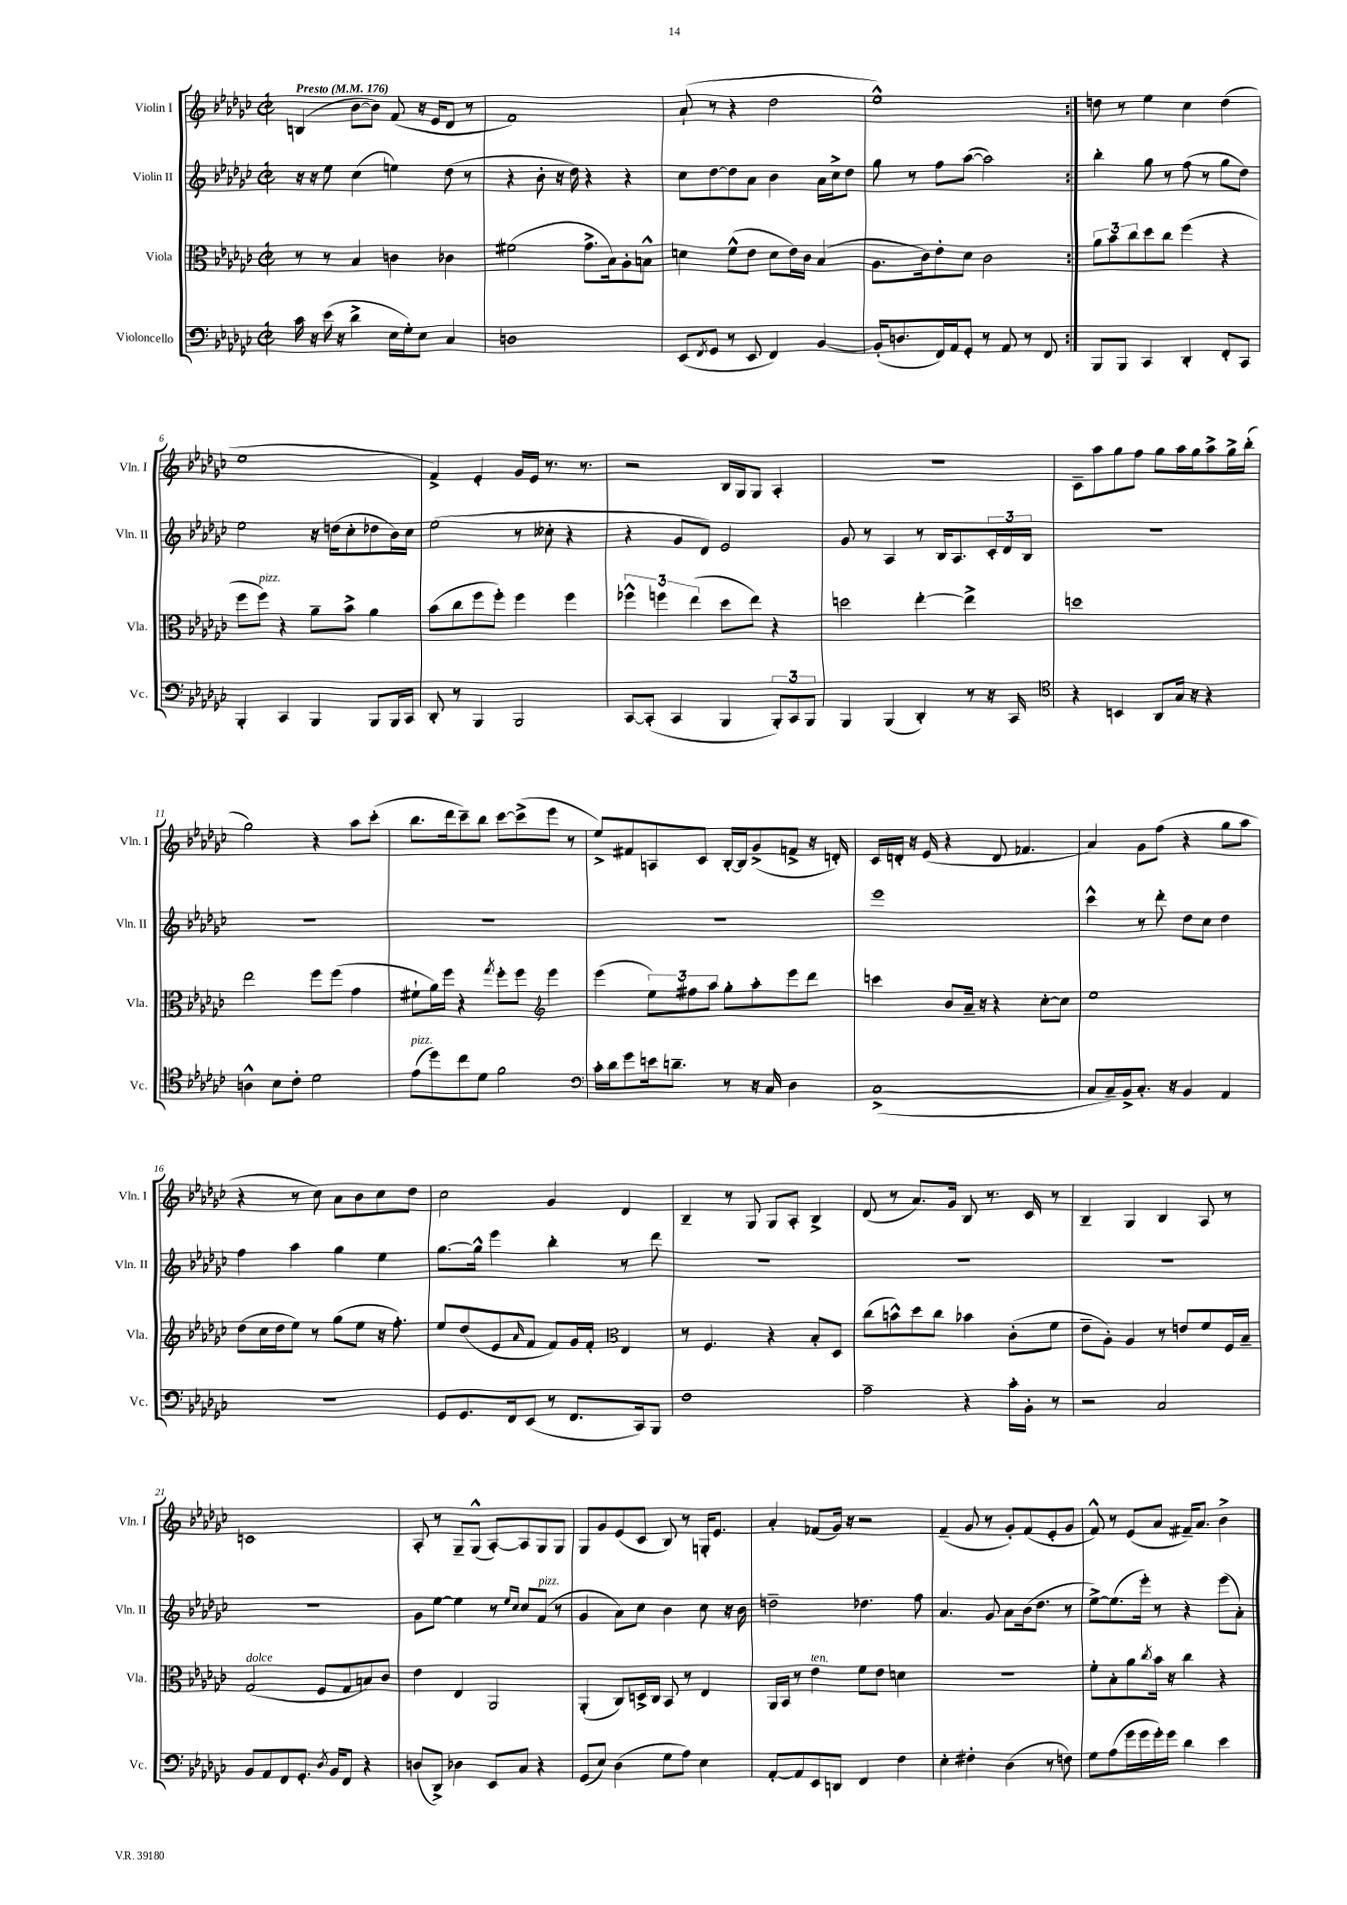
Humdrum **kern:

**kern	**kern	**kern	**kern
*part4	*part3	*part2	*part1
*staff4	*staff3	*staff2	*staff1
*I"Violoncello	*I"Viola	*I"Violin II	*I"Violin I
*I'Vc.	*I'Vla.	*I'Vln. II	*I'Vln. I
*clefF4	*clefC3	*clefG2	*clefG2
*k[b-e-a-d-g-c-]	*k[b-e-a-d-g-c-]	*k[b-e-a-d-g-c-]	*k[b-e-a-d-g-c-]
*M2/2	*M2/2	*M2/2	*M2/2
*met(c|)	*met(c|)	*met(c|)	*met(c|)
*MM176	*MM176	*MM176	*MM176
=1	=1	=1	=1
!	!	!	!LO:TX:a:B:t=Presto
16c-\	8r	16r	(4Bn/
16r	.	16r	.
(16e-\	8r	8ee-\	.
16r	.	.	.
4d-^\	4B-/	(4cc-\	[8b-\L
.	.	.	8b-\J])
16E-\LL	4cn\	4een\)	(8f/
16G-'\J)	.	.	.
8E-\J	.	.	16r
.	.	.	16e-/KL
4C-/	4c-X\	(8dd-\	8d-/J
.	.	8r	8r
=2	=2	=2	=2
1Dn	(2f#X\	4r	1f)
.	.	8b-'\	.
.	.	16r	.
.	.	16dd-\)	.
.	8.g-^\L	4r	.
.	16B-\k)	.	.
.	8A-'\	4r	.
.	8Bn^^\J	.	.
=3	=3	=3	=3
(8EE-/L	4dn\	8cc-\L	(8a-`/
8qFF/	.	.	.
8GG-/J	.	[8dd-\	8r
8r	(8f^^\L	8dd-\]	4r
8EE-/	8e-\J	8a-\J	.
4FF/)	8d\L	4b-\	2dd-\
.	16e-\L)	.	.
.	16c-\JJ	.	.
[4BB-/	(4B-/	16a-\LL	.
.	.	16cc-^\J	.
.	.	8dd-\J	.
=4	=4	=4	=4
(16BB-'/KL]	8.A-\L	8gg-\	1ee-^^)
8.Dn/	.	.	.
.	.	8r	.
.	16c-\k)	.	.
16FF/L)	8e-'\	8ff\L	.
16AA-/J	.	.	.
8GG-'/J	8d-\J	([8aa-\J	.
8r	2c-\	2aa-\])	.
8AA-/	.	.	.
8r	.	.	.
8FF/	.	.	.
=5:|!	=5:|!	=5:|!	=5:|!
8BBB-/L	12a-\L	4bb-'\	8ddn\
.	12b-\	.	.
8BBB-/J	.	.	8r
.	12cc-\	.	.
4CC-/	8dd-\	8gg-\	4ee-\
.	8cc-\J	8r	.
4DD-'/	(4ff\	(8ff\	4cc-\
.	.	8r	.
8FF'/L	4r	8gg-\L	(4dd\
8CC-/J	.	8dd-\J)	.
!!LO:LB:g=z
=6	=6	=6	=6
4BBB-'/	8ff\L	2ee-\	1ee-
!	!LO:TX:a:i:t=pizz.	!	!
.	8ff\J)	.	.
4CC-/	4r	.	.
4BBB-/	8a-~\L	16r	.
.	.	(16ddn\KL	.
.	8b-^\J	8cc-'\	.
8BBB-/L	4a-\	8dd-X\	.
16BBB-/L	.	16b-\L)	.
16CC-/JJ	.	16cc-\JJ	.
=7	=7	=7	=7
8DD-'/	(8b-\L	(2ee-\	4f^/)
8r	8cc-\	.	.
4BBB-/	8ff\	.	4e-'/
.	8ff'\J)	.	.
2BBB-/	4ff\	8r	16g-/LL
.	.	.	16e-/JJ
.	.	8cc--X'\	8.r
.	4ff\	4r	.
.	.	.	8.r
=8	=8	=8	=8
[8CC-/L	6ff-X^^\	4r	2r
(8CC-'/J]	.	.	.
.	6ffn\	.	.
4CC-/	.	8g-/L	.
.	(6ee-\	.	.
.	.	8d-/J)	.
4BBB-/	8dd-\L	2e-/	16B-/LL
.	.	.	16G-/J
.	8ee-\J)	.	8G-/J
12BBB-'/L)	4r	.	4A-'/
12CC-/	.	.	.
12BBB-/J	.	.	.
=9	=9	=9	=9
4BBB-/	2ddn\	8g-/	1r
.	.	8r	.
(4BBB-/	.	4A-/	.
4DD-'/)	[4ee-'\	8r	.
.	.	16B-/KL	.
.	.	8.A-/	.
8r	4ee-^\]	.	.
16r	.	24c-'/L	.
.	.	24d-/	.
16CC-/	.	.	.
.	.	24B-/JJ	.
=10	=10	=10	=10
*clefC4	*	*	*
4r	1ddn	1r	8c-~\L
.	.	.	8aa-\
4BBn/	.	.	8gg-\
.	.	.	8ff\J
8AA-/L	.	.	8gg-\L
16G-/Jk	.	.	16aa-\L
16r	.	.	16gg-\J
4r	.	.	8aa-^\
.	.	.	16gg-^\L
.	.	.	(16bb-'\JJ
!!LO:LB:g=z
=11	=11	=11	=11
4An^^\	2ee-\	1r	2gg-\)
8B-\L	.	.	.
8c-'\J	.	.	.
2d-\	8ff\L	.	4r
.	(8ff\J	.	.
.	4g-\	.	8aa-\L
.	.	.	(8ccc-'\J
=12	=12	=12	=12
!LO:TX:a:i:t=pizz.	!	!	!
(8e-\L	8f#X`\L	1r	8.bb-\L
8dd-\)	16a-\L)	.	.
.	16ff\JJ	.	16ddd-\k
8cc-\	4r	.	8ccc-~\)
8d-\J	.	.	8bb-\J
.	8qgg-/	.	.
2f\	8ff'\L	.	[8ccc-\L
.	8ff\J	.	(8ccc-^\]
*	*clefG2	*	*
.	4eee-\	.	8eee-\J
.	.	.	8r
=13	=13	=13	=13
*clefF4	*	*	*
16c-'\LL	(4eee-\	1r	8ee-^/L)
16d-\J	.	.	.
8g-\	.	.	8f#X/
16en\k	12ee-\L)	.	8An/
8.dn~\J	.	.	.
.	12ff#X\	.	.
.	.	.	8c-/J
.	12aa-\J	.	.
8r	8gg-'\L	.	[16B-'/LL
.	.	.	16B-/J]
16r	8aa-'\	.	(8g-^/
16C-/	.	.	.
4D-\	8eee-\	.	8fn^/J
.	8ddd-\J	.	16r
.	.	.	16dn'/)
=14	=14	=14	=14
([1C-^	4cccn\	1eee-	16c-/LL
.	.	.	16dn'/JJ
.	.	.	16r
.	.	.	(16e-/
.	8b-/L	.	4r
.	16a-~/Jk	.	.
.	16r	.	.
.	4r	.	8d/
.	.	.	4.f-X/
.	[8cc-'\L	.	.
.	8cc-\J]	.	.
=15	=15	=15	=15
8C-/L]	1ee-	4ccc-^^\	4a-/)
16C-~/L)	.	.	.
16BB-^/J	.	.	.
8.C-'/J	.	8r	8g-\L
.	.	8ddd-'\	(8ff\J
16r	.	.	.
4BB-/	.	8dd-\L	4r
.	.	8cc-\J	.
4AA-/	.	4dd-\	8gg-\L
.	.	.	8aa-\J
!!LO:LB:g=z
=16	=16	=16	=16
1r	(8dd-\L	4ff\	4r
.	16cc-\L	.	.
.	16dd-\J	.	.
.	8ee-\J)	4aa-\	8r
.	8r	.	8cc-\)
.	(8gg-\L	4gg-\	8a-\L
.	8ee-\J	.	8b-\
.	16r	4ee-\	8cc-\
.	8.ff'\)	.	.
.	.	.	8dd-\J
=17	=17	=17	=17
8GG-/L	8ee-/L	[8.gg-\L	2cc-\
8.GG-/	(8dd-/	.	.
.	.	16gg-^^\Jk]	.
.	8e-/	4eee-\	.
16FF/k	.	.	.
.	16qqa-/	.	.
(8EE-/J	8f/J	.	.
8r	8f/L)	4bb-'\	4g-/
8.FF/L	16g-/L	.	.
.	16f'/JJ	.	.
*	*clefC3	*	*
.	4E-/	8r	4d-/
16CC-/k)	.	.	.
8BBB-/J	.	8ddd-\	.
=18	=18	=18	=18
1F	8r	1r	4B-~/
.	4.F/	.	.
.	.	.	8r
.	.	.	8G-/
.	4r	.	8G-/L
.	.	.	8A-'/J
.	8B-'/L	.	4B-^/
.	8D-/J	.	.
=19	=19	=19	=19
2A-~\	(8cc-\L	1r	(8d-/
.	8bn^^\)	.	8r
.	8dd-\	.	8.a-/L)
.	8cc-\J	.	.
.	.	.	16g-/Jk
4r	4b-X\	.	8B-/
.	.	.	8.r
16c-'\LL	(8c-'\L	.	.
16BB-'\JJ	.	.	16c-/
8r	8f\J	.	8r
=20	=20	=20	=20
2r	8e-~\L	1r	4B-~/
.	8A-'\J)	.	.
.	4A-/	.	4G-/
2C-/	8r	.	4B-/
.	8en/L	.	.
.	8f/	.	8A-/
.	16F/L	.	8r
.	16B-~/JJ	.	.
!!LO:LB:g=z
=21	=21	=21	=21
!	!LO:TX:a:i:t=dolce	!	!
8BB-/L	(2G-/	1r	1cn
8AA-/	.	.	.
8FF/	.	.	.
8.GG-'/J	.	.	.
.	8F/L	.	.
8qD-/	.	.	.
16BB-/KL	.	.	.
8FF/J	8G-/	.	.
4r	8Bn/)	.	.
.	8c-/J	.	.
=22	=22	=22	=22
(8Dn/L	4e-\	8g-\L	8A-'/
8DD-^/J)	.	[8ee-\J	8r
4D-X\	4E-/	4ee-\]	8G-~/L
.	.	.	(8G-^^/J
8EE-/L	2AA-/	8r	[8A-'/L)
.	.	16qqee-/LL	.
.	.	16qqcc-/JJ	.
8C-/J	.	8cc-/L	8A-/]
!	!	!LO:TX:a:i:t=pizz.	!
4r	.	(8f/J	8G-/
.	.	8r	8G-/J
=23	=23	=23	=23
(8GG-/L	(4AA-'/	4g-/	8G-/L
8E-/J)	.	.	8g-/
(4D-\	8C-/L)	8a-\L)	(8e-/
.	16Dn^/L	8cc-\J	8c-/J
.	16C-/JJ	.	.
8G-\L	8BB-/	4b-\	8B-/)
8A-\J)	8r	.	8r
4E-\	4E-/	8cc-\	16Gn'/KL
.	.	.	8.e-/J
.	.	16r	.
.	.	16b-\	.
=24	=24	=24	=24
[8AA-'/L	16AA-/LL	2ddn~\	4a-'/
.	16BB-/JJ	.	.
8AA-/]	8r	.	.
!	!LO:TX:a:i:t=ten.	!	!
8EE-/	4e-\	.	(8f-X/L
8DDn/J	.	.	16g-/Jk)
.	.	.	16r
4FF/	8f\L	4.dd-X\	2r
.	8e-\J	.	.
4F\	4dn\	.	.
.	.	8ff\	.
=25	=25	=25	=25
4E-'\	1r	4.a-/	(4f~/
4F#X'\	.	.	8g-/
.	.	8g-/	8r
(4D-\	.	8a-\L	8g-'/L)
.	.	(16b-\k	(8f/
.	.	8.dd-\J	.
8r	.	.	8e-'/
8Fn\)	.	8r	8g-/J
=26	=26	=26	=26
8G-\L	8f'\L	[8ee-^\L)	8f^^/)
(8A-\	8B-'\	(8.ee-\]	8r
16g-\L	8a-\	.	(8e-/L
16g-\	.	16eee-'\Jk)	.
.	8qcc-/	.	.
16g-'\)	16b-\Jk	8r	8a-/J
16g-\JJ	16r	.	.
4d-\	4cc-\	4r	16f#X~/KL)
.	.	.	8.a-/J
4e-\	4r	(8eee-\L	4b-^\
.	.	8a-'\J)	.
==	==	==	==
*-	*-	*-	*-
